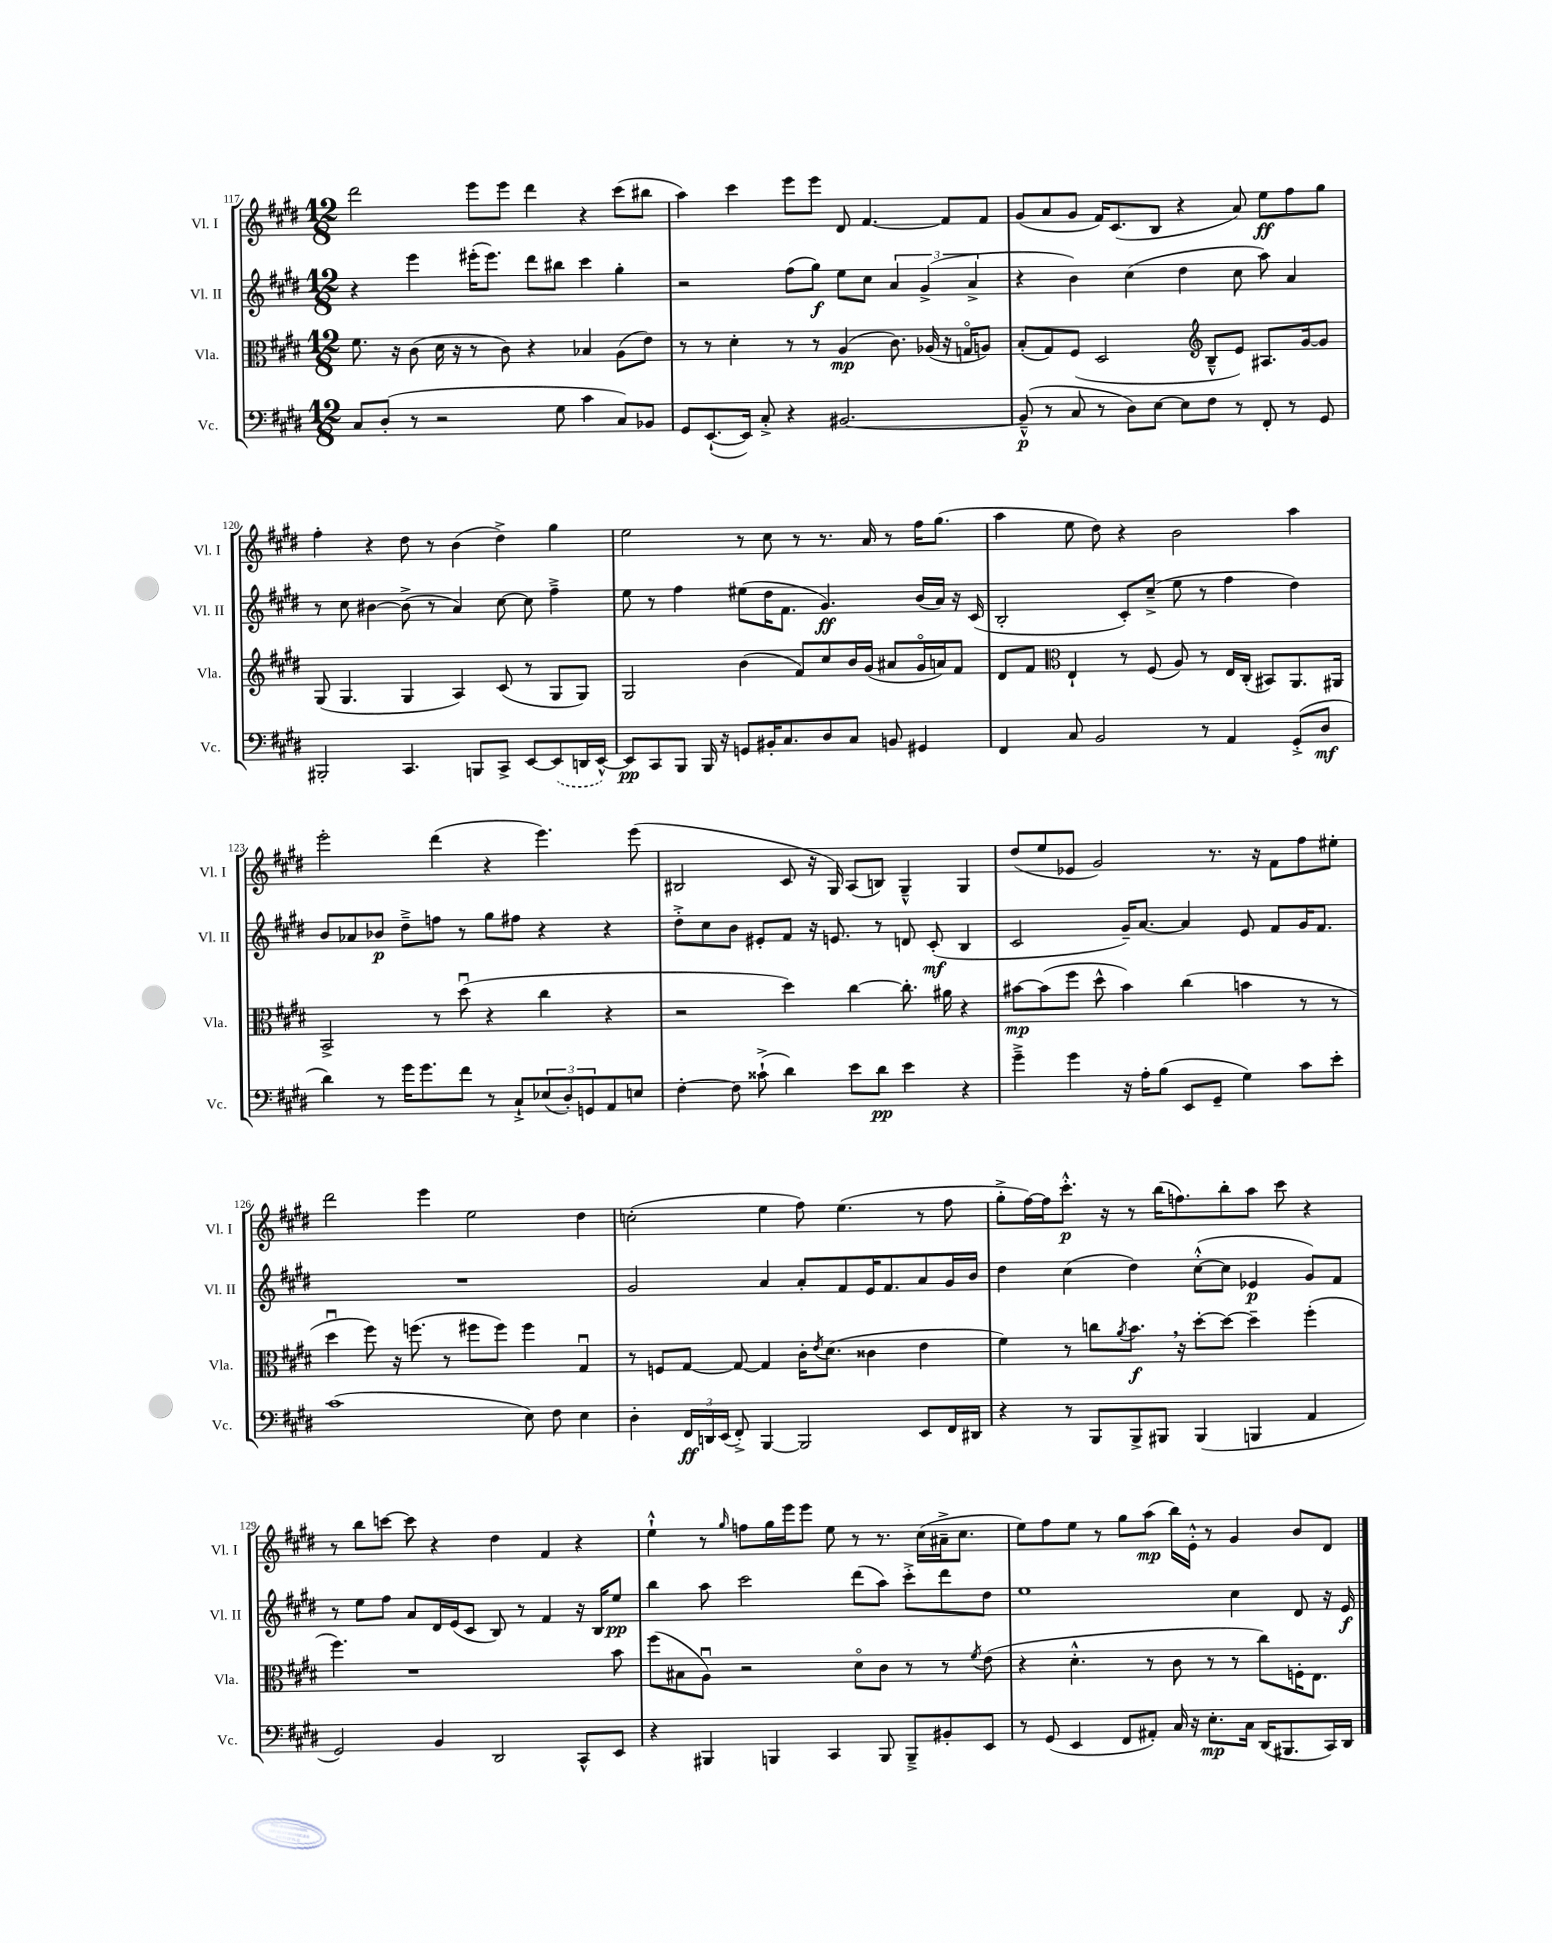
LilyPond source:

<<
\new StaffGroup <<
\new Staff = "s0" \with { instrumentName = "Vl. I" shortInstrumentName = "Vl. I" } {
    \clef treble \key e \major \numericTimeSignature \time 12/8
    dis'''2 e'''8 e'''8 dis'''4 r4 cis'''8( bis''8 |
    a''4) cis'''4 e'''8 e'''8 dis'8 fis'4.~ fis'8 fis'8 |
    gis'8( a'8 gis'8 fis'16) cis'8.( b8 r4 a'8) e''8\ff fis''8 gis''8 |
    fis''4-. r4 dis''8 r8 b'4( dis''4->) gis''4 |
    e''2 r8 cis''8 r8 r8. a'16 r8 fis''16 gis''8.( |
    a''4 e''8 dis''8) r4 b'2 a''4 |
    e'''2-. dis'''4( r4 e'''4.) e'''8( |
    bis2 cis'8 r16 gis16) a8( b8) gis4---^ gis4 |
    dis''8( e''8 ees'8 gis'2) r8. r16 fis'8 fis''8 eis''8-. |
    dis'''2 e'''4 e''2 dis''4 |
    c''2-.( e''4 fis''8) e''4.( r8 fis''8 |
    gis''8-.-> fis''16~) fis''16 cis'''8.-.-^\p r16 r8 b''16( f''8.) b''8-. a''8 cis'''8 r4 |
    r8 b''8 c'''8~ c'''8 r4 dis''4 fis'4 r4 |
    e''4-!-^ r8 \grace { gis''16 } f''8 gis''16 e'''16 e'''8 e''8 r8 r8. cis''16( ais'16---> cis''8. |
    e''8) fis''8 e''8 r8 gis''8 a''8\mp( b''16) e'16-.-^ r8 gis'4 b'8 dis'8 \bar "|." |
}
\new Staff = "s1" \with { instrumentName = "Vl. II" shortInstrumentName = "Vl. II" } {
    \clef treble \key e \major \numericTimeSignature \time 12/8
    r4 e'''4 eis'''16-.( eis'''8.) dis'''8 bis''8 cis'''4 gis''4-. |
    r2 fis''8( gis''8\f) e''8 cis''8 \tuplet 3/2 { a'4 gis'4->( a'4-> } |
    r4 b'4) cis''4( dis''4 cis''8 a''8) a'4 |
    r8 cis''8 bis'4~ bis'8->( r8 a'4) cis''8~ cis''8 fis''4---> |
    e''8 r8 fis''4 eis''8( dis''16 fis'8. gis'4.\ff) b'16( a'16) r16 cis'16( |
    b2-. cis'8-.) cis''8--->( e''8 r8 fis''4 dis''4) |
    b'8 aes'8 bes'8\p dis''8---> f''8 r8 gis''8 fis''8 r4 r4 |
    dis''8-.-> cis''8 b'8 eis'8-. fis'8 r16 e'8. r8 d'8 cis'8-.\mf( b4 |
    cis'2 gis'16--) a'8.~ a'4 e'8 fis'8 gis'16 fis'8. |
    R1. |
    gis'2 a'4 a'8-. fis'8 e'16 fis'8. a'8 gis'16 b'16 |
    dis''4 cis''4( dis''4) cis''8~-.-^( cis''8 ees'4\p gis'8) fis'8 |
    r8 e''8 fis''8 a'8 dis'16 e'16( cis'8 b8) r8 fis'4 r16 b16 e''8\pp |
    b''4 a''8 cis'''2 dis'''8( a''8) cis'''8-.-> dis'''8 dis''8 |
    e''1 cis''4 dis'8 r16 e'16\f \bar "|." |
}
\new Staff = "s2" \with { instrumentName = "Vla." shortInstrumentName = "Vla." } {
    \clef alto \key e \major \numericTimeSignature \time 12/8
    fis'8. r16 cis'8( dis'16 r16 r8 cis'8) r4 bes4 a8( e'8) |
    r8 r8 dis'4-. r8 r8 a4\mp( cis'8.) aes16( r16 g16\flageolet a8) |
    b8-.( gis8) fis8( dis2 \clef treble b8---^ e'8) ais8. gis'16~ gis'8 |
    gis8( gis4. gis4 a4) cis'8( r8 gis8 gis8) |
    gis2 b'4( fis'8) cis''8 b'16 gis'16( ais'8 gis'16\flageolet a'16) fis'8 |
    dis'8 fis'8 \clef alto e4-! r8 fis8( a8) r8 e16 cis16-.( bis,8) a,8. ais,16 |
    b,2-> r8 dis''8\downbow( r4 cis''4 r4 |
    r2 dis''4) cis''4~ cis''8.-. ais'16 r4 |
    bis'8~\mp bis'8( fis''8 dis''8-^ bis'4) cis''4( b'4 r8 r8 |
    dis''4\downbow fis''8) r16 f''8.( r8 fis''8 fis''8) fis''4 gis4\downbow |
    r8 f8 gis8~ gis8~ gis4 cis'16-. \acciaccatura { e'8 } dis'8.( cisis'4 e'4 |
    fis'4) r8 c''8 \acciaccatura { a'8 } b'8.\f \breathe r16 dis''8~-. dis''8~ dis''4-- fis''4-.( |
    fis''4.) r1 b'8 |
    fis''8( bis8 a8\downbow) r2 dis'8\flageolet cis'8 r8 r8 \acciaccatura { fis'8 } e'8( |
    r4 dis'4.-.-^ r8 cis'8 r8 r8 cis''8) f16-. e8. \bar "|." |
}
\new Staff = "s3" \with { instrumentName = "Vc." shortInstrumentName = "Vc." } {
    \clef bass \key e \major \numericTimeSignature \time 12/8
    cis8 dis8-.( r8 r2 gis8 cis'4 cis8) bes,8 |
    gis,8 e,8.~-!( e,16) cis8-.-> r4 bis,2.~ |
    bis,8---^\p( r8 cis8 r8 dis8) e8~ e8 fis8 r8 fis,8-. r8 gis,8 |
    bis,,2-. cis,4. b,,8 cis,8-> e,8~ \once \slurDashed e,8( d,16 e,16~-^) |
    e,8\pp cis,8 b,,8 b,,16 r16 g,8 bis,16-. cis8. dis8 cis8 b,8 gis,4 |
    fis,4 cis8 b,2 r8 a,4 gis,8-.->( dis8\mf |
    dis'4) r8 gis'16 gis'8. fis'8 r8 cis8-!-> \tuplet 3/2 { ees8( dis8-.) g,8 } a,8 e8 |
    fis4~-. fis8 cisis'8-!->( dis'4) e'8 dis'8\pp e'4 r4 |
    gis'4---> gis'4 r16 a16-. b8( e,8 gis,8-- gis4) cis'8 e'8-. |
    cis'1( e8) fis8 e4 |
    dis4-. \tuplet 3/2 { fis,16\ff d,16 e,16( } fis,8-.->) b,,4~ b,,2 e,8 fis,16 dis,16 |
    r4 r8 b,,8 b,,8-> bis,,8 bis,,4( b,,4 a,4 |
    gis,2) b,4 dis,2 cis,8-^ e,8 |
    r4 bis,,4 b,,4 cis,4 b,,8 b,,8---> bis,8-. e,8 |
    r8 gis,8( e,4 fis,8 ais,8-.) cis16 r16 e8.-.\mp cis16 dis,16( bis,,8. cis,16) dis,16 \bar "|." |
}
>>
>>
\layout { \context { \Score currentBarNumber = #117 } }
